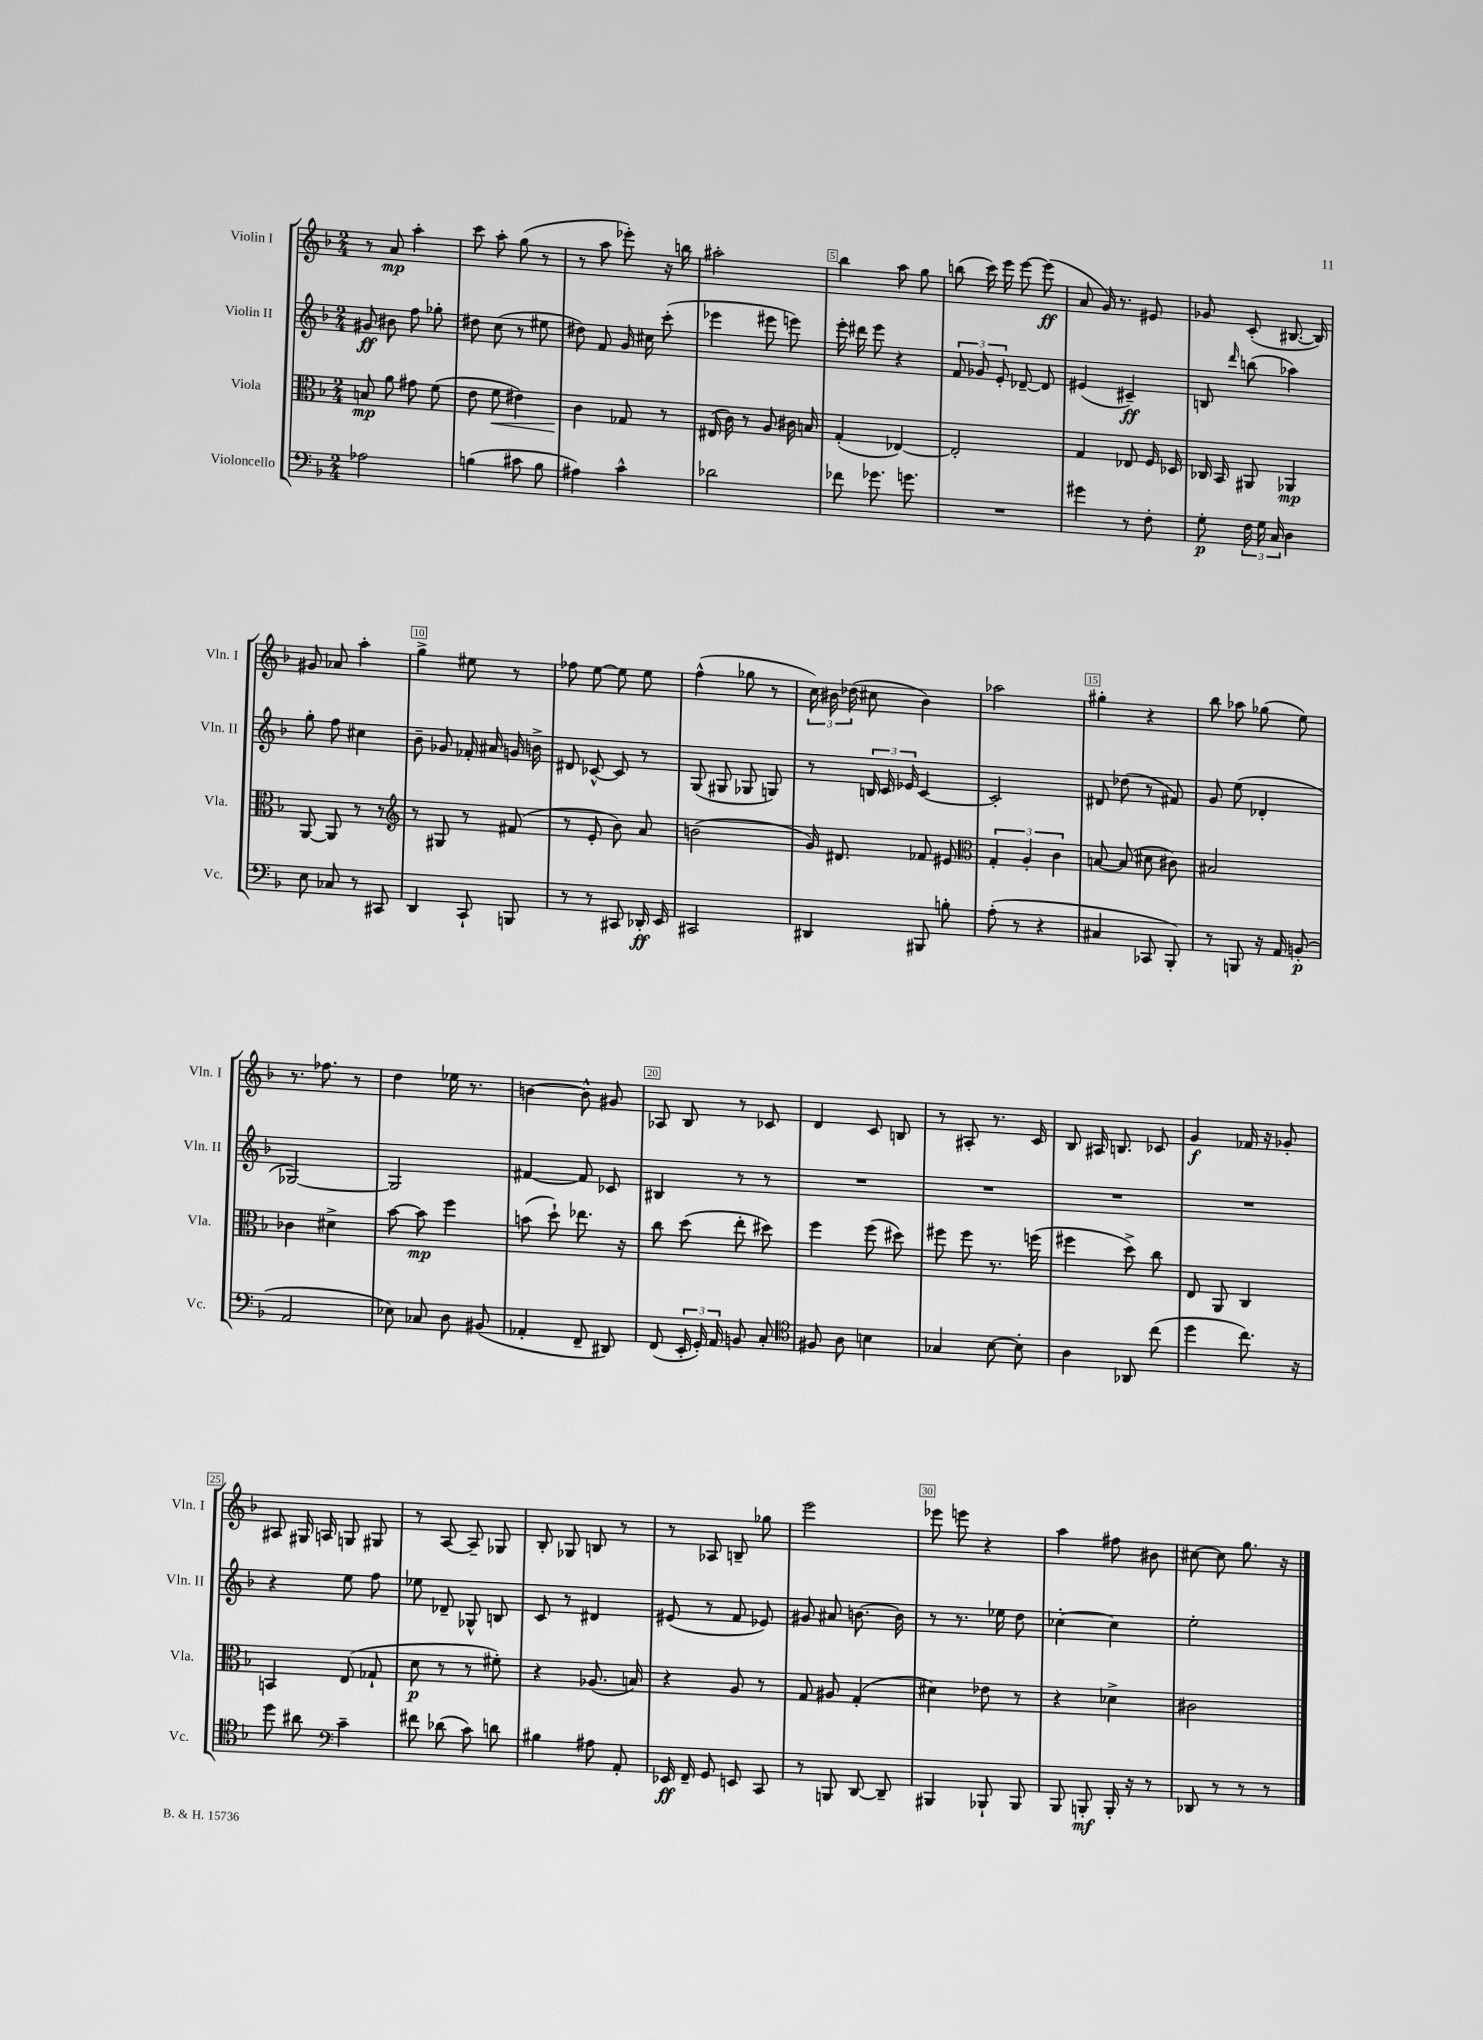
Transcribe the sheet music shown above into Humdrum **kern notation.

**kern	**dynam	**kern	**dynam	**kern	**dynam	**kern	**dynam
*part4	*part4	*part3	*part3	*part2	*part2	*part1	*part1
*staff4	*staff4	*staff3	*staff3	*staff2	*staff2	*staff1	*staff1
*I"Violoncello	*	*I"Viola	*	*I"Violin II	*	*I"Violin I	*
*I'Vc.	*	*I'Vla.	*	*I'Vln. II	*	*I'Vln. I	*
*clefF4	*	*clefC3	*	*clefG2	*	*clefG2	*
*k[b-]	*	*k[b-]	*	*k[b-]	*	*k[b-]	*
*M2/4	*	*M2/4	*	*M2/4	*	*M2/4	*
=1	=1	=1	=1	=1	=1	=1	=1
2A-X\	.	8Bn/	mp	8g#X/	ff	8r	.
.	.	8a\	.	8b#X\	.	8a/	mp
.	.	8g#X\	.	8ff\	.	4aa'\	.
.	.	(8f\	.	8gg-X'\	.	.	.
=2	=2	=2	=2	=2	=2	=2	=2
(4Bn\	.	8e\	.	8dd#X\	.	8ccc\	.
!	!	!	!LO:HP:b	!	!	!	!
.	.	8f\	<	(8cc\	.	8aa'\	.
8c#X\	.	4e#X\)	.	8r	.	(8gg\	.
8B\	.	.	.	8ee#X\	.	8r	.
=3	=3	=3	=3	=3	=3	=3	=3
4A#X\)	.	4c\	.	8dd#X\)	.	8r	.
.	.	.	.	8f/	.	8aa\	.
4c^^\	.	8G-X/	[	16g/	.	8eee-X'\)	.
.	.	.	.	16cc#X\	.	.	.
.	.	8r	.	(8ccc'\	.	16r	.
.	.	.	.	.	.	16bbn\	.
=4	=4	=4	=4	=4	=4	=4	=4
2d-X\	.	(16E#X/	.	4eee-X\	.	2aa#X'\	.
.	.	16c\)	.	.	.	.	.
.	.	8r	.	.	.	.	.
.	.	8A/	.	8eee#X\	.	.	.
.	.	16c#X\	.	8eeen\)	.	.	.
.	.	16Bn/	.	.	.	.	.
=5	=5	=5	=5	=5	=5	=5	=5
8f-X\	.	(4G'/	.	16eee'\	.	4bb-\	.
.	.	.	.	16ddd#X\	.	.	.
8.g-X\	.	.	.	8eee\	.	.	.
.	.	[4E-X/)	.	4r	.	8aa\	.
8.gn\	.	.	.	.	.	.	.
.	.	.	.	.	.	8gg\	.
=6	=6	=6	=6	=6	=6	=6	=6
2r	.	2E-'/]	.	12f/	.	(8bbn\	.
.	.	.	.	12g-X/	.	.	.
.	.	.	.	.	.	16ccc\)	.
.	.	.	.	12e'/	.	.	.
.	.	.	.	.	.	16eee\	.
.	.	.	.	[8d-X~/	.	[8eee\	.
.	.	.	.	8d-/]	.	(8eee\]	ff
=7	=7	=7	=7	=7	=7	=7	=7
4g#X\	.	4G/	.	(4e#X/	.	8a/	.
.	.	.	.	.	.	16g/)	.
.	.	.	.	.	.	8.r	.
8r	.	8E-X/	.	4c#X~/)	ff	.	.
8F'\	.	16F/	.	.	.	8e#X/	.
.	.	16D-X/	.	.	.	.	.
=8	=8	=8	=8	=8	=8	=8	=8
8G'\	p	16C-X/	.	8Bn/	.	8g-X/	.
.	.	16BB-/	.	.	.	.	.
.	.	.	.	16qqddd/	.	.	.
24F\	.	8AA#X/	.	(8bbn\	.	(8c'/	.
24G\	.	.	.	.	.	.	.
24C/	.	.	.	.	.	.	.
4D\	.	4AA-X/	mp	4aa-X\)	.	[8.B#X/	.
.	.	.	.	.	.	16B#/])	.
!!LO:LB:g=z
=9	=9	=9	=9	=9	=9	=9	=9
8E\	.	[8AA/	.	8gg'\	.	8g#X/	.
8C-X/	.	8AA/]	.	8ff\	.	8a-X/	.
8r	.	8r	.	4cc#X\	.	4aa'\	.
8CC#X/	.	8r	.	.	.	.	.
=10	=10	=10	=10	=10	=10	=10	=10
*	*	*clefG2	*	*	*	*	*
4DD/	.	8r	.	8b-~\	.	4gg^\	.
.	.	8G#X/	.	8g-X/	.	.	.
8CC`/	.	8r	.	16f-X'/	.	8ee#X\	.
.	.	.	.	16a#X/	.	.	.
8BBBn/	.	(8f#X/	.	16gn/	.	8r	.
.	.	.	.	16bn^\	.	.	.
=11	=11	=11	=11	=11	=11	=11	=11
8r	.	8r	.	8d#X/	.	8ff-X\	.
8r	.	8e'/	.	[8c-X^^/	.	[8ee\	.
8CC#X/	.	8b-\)	.	8c-/]	.	8ee\]	.
16DD-X'/	ff	8a/	.	8r	.	8ee\	.
16EE/	.	.	.	.	.	.	.
=12	=12	=12	=12	=12	=12	=12	=12
2CC#X/	.	(2bn\	.	(8G/	.	(4ff^^\	.
.	.	.	.	8G#X/	.	.	.
.	.	.	.	8G-X/	.	8gg-X\	.
.	.	.	.	8Gn/)	.	8r	.
=13	=13	=13	=13	=13	=13	=13	=13
4DD#X/	.	16g/)	.	8r	.	24cc\)	.
.	.	.	.	.	.	24b#X\	.
.	.	8.d#X/	.	.	.	.	.
.	.	.	.	.	.	(24dd-X\	.
.	.	.	.	24Bn/	.	8cc#X\	.
.	.	.	.	24c/	.	.	.
.	.	.	.	24e-X/	.	.	.
8BBB#X/	.	8f-X/	.	[4c/	.	4b#\)	.
8Bn'\	.	8e#X/	.	.	.	.	.
=14	=14	=14	=14	=14	=14	=14	=14
*	*	*clefC3	*	*	*	*	*
(8A'\	.	6G'/	.	2c'/]	.	2aa-X\	.
8r	.	.	.	.	.	.	.
.	.	6A'/	.	.	.	.	.
4r	.	.	.	.	.	.	.
.	.	6c\	.	.	.	.	.
=15	=15	=15	=15	=15	=15	=15	=15
4C#X/	.	[8Bn/	.	8d#X/	.	4gg#X'\	.
.	.	(8B/]	.	(8dd-X\	.	.	.
8CC-X/	.	8d#X\	.	8r	.	4r	.
8BBB-'/)	.	8c#X\)	.	8f#X/)	.	.	.
=16	=16	=16	=16	=16	=16	=16	=16
8r	.	2B#X/	.	8g/	.	8bb-\	.
8BBBn/	.	.	.	(8ee\	.	8aa-X\	.
16r	.	.	.	4d-X'/	.	(8gg-X\	.
16AA/	.	.	.	.	.	.	.
(8BBn'/	p	.	.	.	.	8ee\)	.
!!LO:LB:g=z
=17	=17	=17	=17	=17	=17	=17	=17
2AA/	.	4c-X\	.	[2G-X/)	.	8.r	.
.	.	.	.	.	.	8.ff-X\	.
.	.	4d#X^\	.	.	.	.	.
.	.	.	.	.	.	8r	.
=18	=18	=18	=18	=18	=18	=18	=18
8E-X\)	.	[8b-\	.	2G-/]	.	4dd\	.
8C-X/	.	8b-\]	mp	.	.	.	.
8D\	.	4ff\	.	.	.	16ee-X\	.
.	.	.	.	.	.	8.r	.
(8BB#X/	.	.	.	.	.	.	.
=19	=19	=19	=19	=19	=19	=19	=19
4AA-X'/	.	(8bn\	.	[4f#X/	.	[4bn\	.
.	.	8dd`\)	.	.	.	.	.
8FF~/	.	8.ee-X\	.	8f#/]	.	8b^^\]	.
8DD#X/)	.	.	.	8c-X/	.	8g#X/	.
.	.	16r	.	.	.	.	.
=20	=20	=20	=20	=20	=20	=20	=20
(8FF/	.	8cc\	.	4B#X/	.	8A-X/	.
24EE'/	.	(8dd\	.	.	.	8B-/	.
24GG'/)	.	.	.	.	.	.	.
24AA/	.	.	.	.	.	.	.
8BBn/	.	8ee'\	.	8r	.	8r	.
8C'/	.	8dd#X\)	.	8r	.	8c-X/	.
=21	=21	=21	=21	=21	=21	=21	=21
*clefC4	*	*	*	*	*	*	*
8F#X/	.	4ff\	.	2r	.	4d/	.
8A\	.	.	.	.	.	.	.
4Bn\	.	(8ff\	.	.	.	8c/	.
.	.	8dd#X\)	.	.	.	8Bn/	.
=22	=22	=22	=22	=22	=22	=22	=22
4G-X/	.	8ff#X\	.	2r	.	8r	.
.	.	8ff#\	.	.	.	8A#X'/	.
[8B-\	.	8.r	.	.	.	8.r	.
8B-'\]	.	.	.	.	.	.	.
.	.	(16ffn\	.	.	.	16c/	.
=23	=23	=23	=23	=23	=23	=23	=23
4A\	.	4ff#X\	.	2r	.	8B-/	.
.	.	.	.	.	.	16A#X/	.
.	.	.	.	.	.	8.Bn/	.
8AA-X/	.	8dd^\)	.	.	.	.	.
(8cc\	.	8cc\	.	.	.	8c-X/	.
=24	=24	=24	=24	=24	=24	=24	=24
4dd\	.	8E/	.	2r	.	4g/	f
.	.	8AA/	.	.	.	.	.
8.cc\)	.	4C/	.	.	.	16f-X/	.
.	.	.	.	.	.	16r	.
.	.	.	.	.	.	8g-X'/	.
16r	.	.	.	.	.	.	.
!!LO:LB:g=z
=25	=25	=25	=25	=25	=25	=25	=25
8dd\	.	4BBn/	.	4r	.	8A#X/	.
8a#X\	.	.	.	.	.	16G#X/	.
.	.	.	.	.	.	16An/	.
*clefF4	*	*	*	*	*	*	*
4c~\	.	(8E/	.	8ee\	.	8Gn/	.
.	.	8G-X`/	.	8ff\	.	8G#X/	.
=26	=26	=26	=26	=26	=26	=26	=26
8f#X\	.	8d\	p	8ee-X\	.	8r	.
(8d-X\	.	8r	.	8d-X~/	.	[8A/	.
8c\)	.	8r	.	8G-X^^/	.	8A~/]	.
8dn\	.	8f#X'\)	.	8Bn/	.	8G-X/	.
=27	=27	=27	=27	=27	=27	=27	=27
4B#X\	.	4r	.	8c/	.	8B-'/	.
.	.	.	.	8r	.	8G-X/	.
8A#X\	.	(8.A-X/	.	4d#X/	.	8Bn/	.
8AA'/	.	.	.	.	.	8r	.
.	.	16Bn/)	.	.	.	.	.
=28	=28	=28	=28	=28	=28	=28	=28
16EE-X/	ff	4r	.	(8e#X/	.	8r	.
16FF~/	.	.	.	.	.	.	.
8GG/	.	.	.	8r	.	8A-X/	.
8EEn/	.	8A/	.	8f/	.	8Bn~/	.
8CC/	.	8r	.	8e-X/)	.	8gg-X\	.
=29	=29	=29	=29	=29	=29	=29	=29
8r	.	8G/	.	8g#X/	.	2eee\	.
8BBBn/	.	8A#X/	.	8a#X/	.	.	.
[8DD/	.	(4G'/	.	[8.bn\	.	.	.
8DD~/]	.	.	.	.	.	.	.
.	.	.	.	16b\]	.	.	.
=30	=30	=30	=30	=30	=30	=30	=30
4BBB#X/	.	4d#X\)	.	8r	.	8eee-X\	.
.	.	.	.	8.r	.	8eeen\	.
8BBB-X`/	.	8e-X\	.	.	.	4r	.
.	.	.	.	16ee-X\	.	.	.
8BBB-/	.	8r	.	8dd\	.	.	.
=31	=31	=31	=31	=31	=31	=31	=31
8BBB-/	.	4r	.	[4cc-X'\	.	4aa\	.
8BBBn'/	mf	.	.	.	.	.	.
16BBB'/	.	4d-X^\	.	4cc-\]	.	8ff#X\	.
16r	.	.	.	.	.	.	.
8r	.	.	.	.	.	8b#X\	.
=32	=32	=32	=32	=32	=32	=32	=32
8DD-X/	.	2c#X\	.	2ee'\	.	[8cc#X\	.
8r	.	.	.	.	.	8cc#\]	.
8r	.	.	.	.	.	8.gg\	.
8r	.	.	.	.	.	.	.
.	.	.	.	.	.	16r	.
==	==	==	==	==	==	==	==
*-	*-	*-	*-	*-	*-	*-	*-
